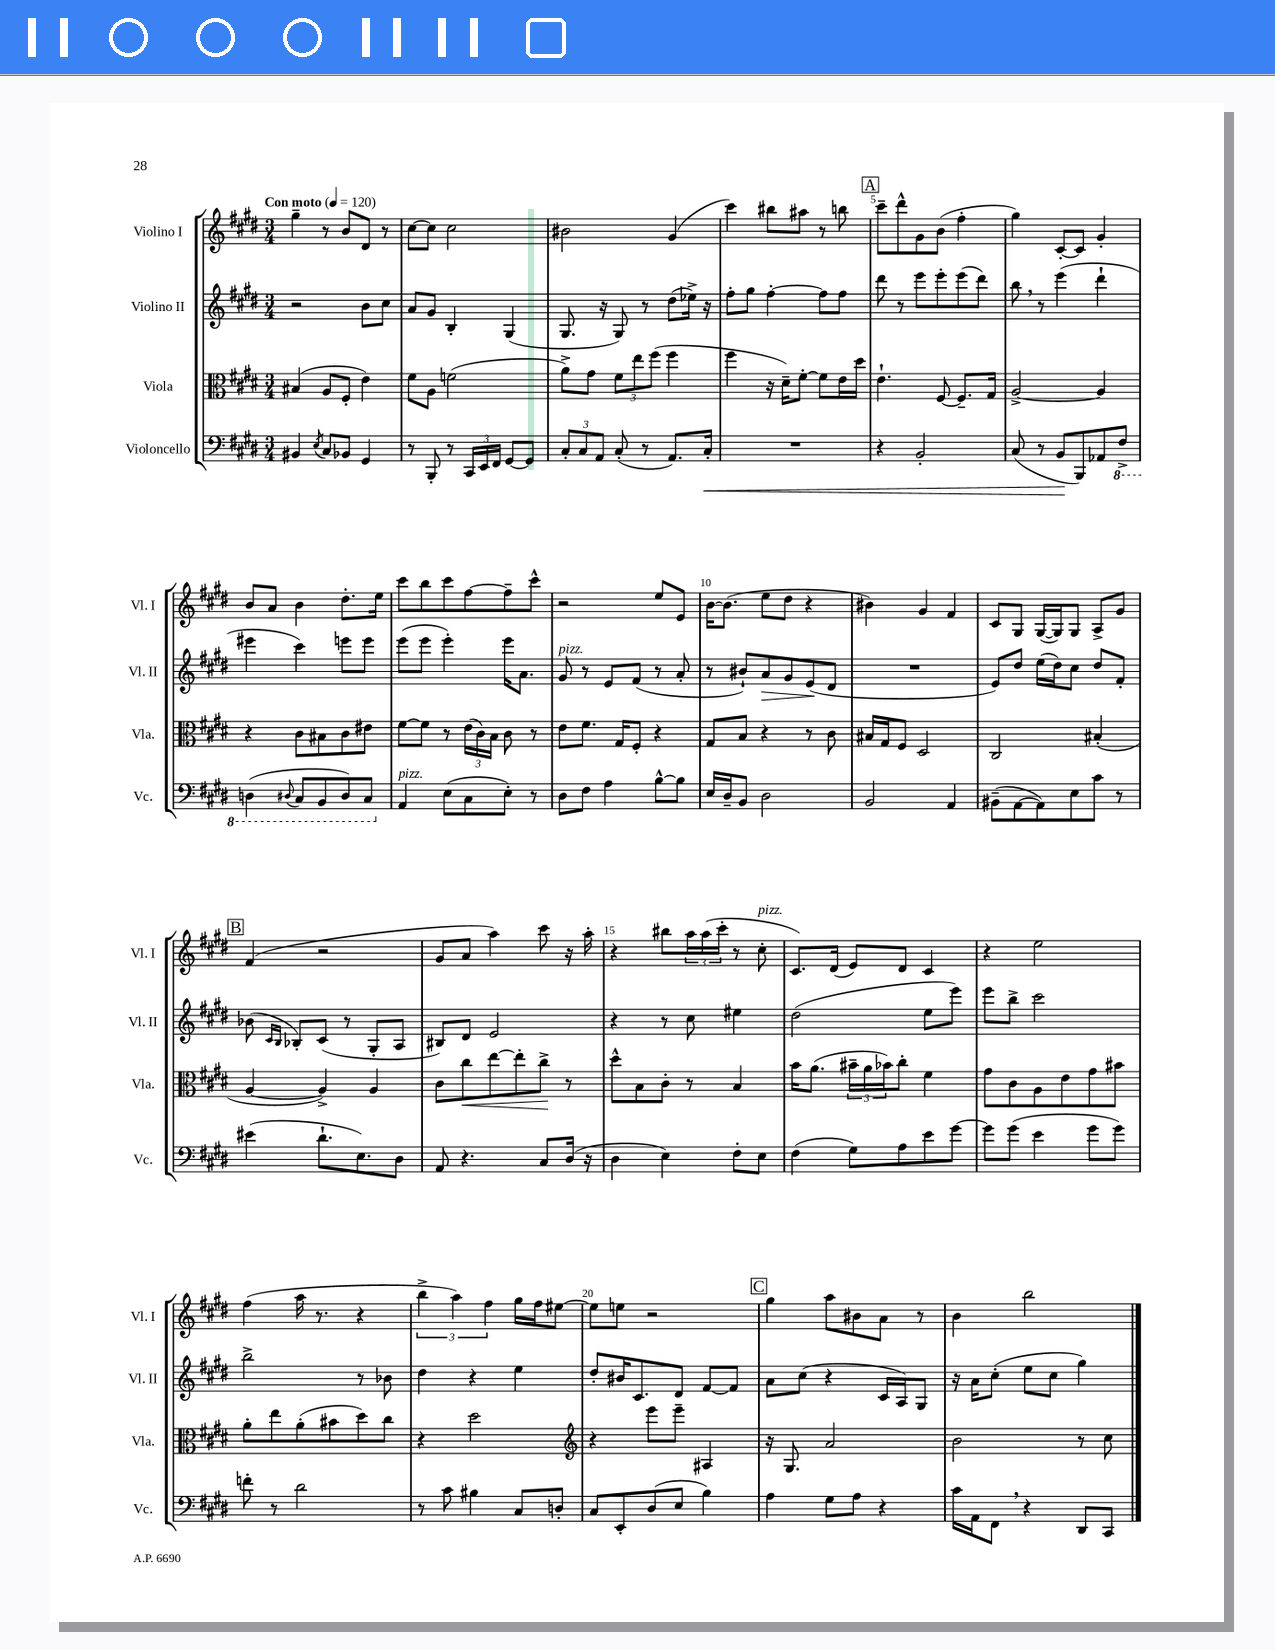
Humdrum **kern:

**kern	**dynam	**kern	**dynam	**kern	**dynam	**kern
*part4	*part4	*part3	*part3	*part2	*part2	*part1
*staff4	*staff4	*staff3	*staff3	*staff2	*staff2	*staff1
*I"Violoncello	*	*I"Viola	*	*I"Violino II	*	*I"Violino I
*I'Vc.	*	*I'Vla.	*	*I'Vl. II	*	*I'Vl. I
*clefF4	*	*clefC3	*	*clefG2	*	*clefG2
*k[f#c#g#d#]	*	*k[f#c#g#d#]	*	*k[f#c#g#d#]	*	*k[f#c#g#d#]
*M3/4	*	*M3/4	*	*M3/4	*	*M3/4
*MM120	*	*MM120	*	*MM120	*	*MM120
=1	=1	=1	=1	=1	=1	=1
!	!	!	!	!	!	!LO:TX:a:B:t=Con moto
4BB#X/	.	(4B#X/	.	2r	.	4gg#~\
8qE/	.	.	.	.	.	.
8C#/L	.	8A/L	.	.	.	8r
8BB-X/J	.	8F#'/J	.	.	.	8b/L
4GG#/	.	4e\)	.	8b\L	.	8d#/J
.	.	.	.	8cc#\J	.	8r
=2	=2	=2	=2	=2	=2	=2
8r	.	8f#\L	.	8a/L	.	[8cc#\L
8BBB'/	.	8A\J	.	8g#/J	.	8cc#\J]
8r	.	(2fn\	.	4B'/	.	2cc#\
24CC#/LL	.	.	.	.	.	.
24EE/	.	.	.	.	.	.
24FF#/JJ	.	.	.	.	.	.
[8GG#/L	.	.	.	(4G#/	.	.
8GG#/J]	.	.	.	.	.	.
=3	=3	=3	=3	=3	=3	=3
12C#'/L	.	8a^\L)	.	8.G#/	.	2b#X\
12C#/	.	.	.	.	.	.
.	.	8g#\J	.	.	.	.
12AA/J	.	.	.	.	.	.
.	.	.	.	16r	.	.
(8C#'/	.	12f#\L	.	8G#/)	.	.
.	.	12ee\	.	.	.	.
8r	.	.	.	8r	.	.
.	.	(12ff#\J	.	.	.	.
8.AA/L)	.	4ff#\	.	(8dd#\L	.	(4g#/
.	.	.	.	16ee-X^\Jk)	.	.
!	!LO:HP:b	!	!	!	!	!
16C#'/Jk	<	.	.	16r	.	.
=4	=4	=4	=4	=4	=4	=4
2.r	.	4ff#\	.	8ff#'\L	.	4ccc#\)
.	.	.	.	8gg#\J	.	.
.	.	16r	.	[4ff#'\	.	8bb#X\L
.	.	16d#~\KL)	.	.	.	.
.	.	[8f#'\J	.	.	.	8aa#X\J
.	.	8f#\L]	.	8ff#\L]	.	8r
.	.	16e\L	.	8ff#\J	.	8bbn\
.	.	16dd#\JJ	.	.	.	.
!!LO:REH:place=s1:t=A
=5	=5	=5	=5	=5	=5	=5
4r	.	4.e`\	.	8ddd#\	.	8ccc#~\L
.	.	.	.	8r	.	8ddd#^^\
2BB'/	.	.	.	8eee\L	.	8g#\
.	.	[8F#/	.	8eee'\	.	(8b\J
.	.	8.F#~/L]	.	(8eee\	.	4ff#'\
.	.	.	.	8ddd#\J)	.	.
.	.	16G#/Jk	.	.	.	.
=6	=6	=6	=6	=6	=6	=6
(8C#/	.	[2A^/	.	8bb,\	.	4gg#\)
8r	.	.	.	8r	.	.
8BB/L	.	.	.	(4eee\	.	[8c#'/L
8BBB/)	[	.	.	.	.	8c#/J]
8AA-X/	.	4A/]	.	4ddd#`\	.	4g#'/
*8ba	*	*	*	*	*	*
8FF#^/J	.	.	.	.	.	.
!!LO:LB:g=z
=7	=7	=7	=7	=7	=7	=7
(4DDn\	.	4r	.	4eee#X\	.	8b/L
.	.	.	.	.	.	8a/J
8qqDD#X/	.	.	.	.	.	.
8CC#/L	.	8c#\L	.	4ccc#\)	.	4b\
8BBB/	.	8B#X\	.	.	.	.
8DD#/)	.	8c#\	.	8eeen\L	.	8.dd#'\L
8CC#/J	.	8e#X\J	.	8eee\J	.	.
.	.	.	.	.	.	16ee\Jk
=8	=8	=8	=8	=8	=8	=8
*X8ba	*	*	*	*	*	*
!LO:TX:a:i:t=pizz.	!	!	!	!	!	!
4AA/	.	[8f#\L	.	(8eee\L	.	8ccc#\L
.	.	8f#\J]	.	8eee\J	.	8bb\
(8E\L	.	8r	.	4eee'\)	.	8ccc#\
8C#\	.	(24e\LL	.	.	.	[8ff#\
.	.	24c#\)	.	.	.	.
.	.	24B\JJ	.	.	.	.
8E'\J)	.	8c#\	.	16eee\KL	.	8ff#~\]
.	.	.	.	8.a\J	.	.
8r	.	8r	.	.	.	8ccc#^^\J
=9	=9	=9	=9	=9	=9	=9
!	!	!	!	!LO:TX:a:i:t=pizz.	!	!
8D#\L	.	8e\L	.	8g#/	.	2r
8F#\J	.	8.f#\J	.	8r	.	.
4A\	.	.	.	8e/L	.	.
.	.	16G#/KL	.	.	.	.
.	.	8F#'/J	.	(8f#/J	.	.
[8B^^\L	.	4r	.	8r	.	8ee/L
8B\J]	.	.	.	8a'/	.	8e/J
=10	=10	=10	=10	=10	=10	=10
16E/LL	.	8G#/L	.	8r	.	[16b\KL
16D#~/J	.	.	.	.	.	(8.b\J]
8BB/J	.	8B/J	.	8b#X`/L)	.	.
!	!	!	!	!	!LO:HP:b	!
2D#\	.	4r	.	8a/	>	8ee\L
.	.	.	.	8g#/	.	8dd#\J
.	.	8r	.	(8e/	.	4r
.	.	8c#\	.	8d#/J	]	.
=11	=11	=11	=11	=11	=11	=11
2BB/	.	16B#X/LL	.	2.r	.	4b#X\)
.	.	16G#/J	.	.	.	.
.	.	8F#/J	.	.	.	.
.	.	2D#/	.	.	.	4g#/
4AA/	.	.	.	.	.	4f#/
=12	=12	=12	=12	=12	=12	=12
(8BB#X~\L	.	2C#/	.	8e/L)	.	8c#/L
[8AA\	.	.	.	8dd#/J	.	8G#/J
8AA\])	.	.	.	(16ee\LL	.	([16G#/LL
.	.	.	.	16dd#\J)	.	16G#/J])
8E\	.	.	.	8cc#\J	.	8G#/J
8c#\J	.	(4B#X'/	.	8dd#/L	.	8A^/L
8r	.	.	.	8f#'/J	.	8g#/J
!!LO:LB:g=z
!!LO:REH:place=s1:t=B
=13	=13	=13	=13	=13	=13	=13
(4e#X\	.	[4A/	.	(8b-X\	.	(4f#/
.	.	.	.	16qqc#/LL	.	.
.	.	.	.	16qqB/JJ	.	.
.	.	.	.	8B-X'/L)	.	.
8.d#`\L	.	4A^/])	.	(8c#/J	.	2r
.	.	.	.	8r	.	.
8.E\)	.	.	.	.	.	.
.	.	4A/	.	8G#'/L	.	.
8D#\J	.	.	.	8A/J	.	.
=14	=14	=14	=14	=14	=14	=14
8AA/	.	8c#\L	.	8B#X/L)	.	8g#/L
!	!	!	!LO:HP:b	!	!	!
4.r	.	8cc#\	<	8d#/J	.	8a/J
.	.	[8ee\	.	2e/	.	4aa\)
.	.	8ee'\]	.	.	.	.
8C#/L	.	8cc#^\J	.	.	.	8ccc#\
(16D#/Jk	.	8r	[	.	.	16r
16r	.	.	.	.	.	16aa'\
=15	=15	=15	=15	=15	=15	=15
4D#\	.	8dd#^^\L	.	4r	.	4r
.	.	8B\	.	.	.	.
4E\)	.	8c#'\J	.	8r	.	8bb#X\L
.	.	8r	.	8cc#\	.	24aa\L
.	.	.	.	.	.	(24aa\
.	.	.	.	.	.	24ccc#'\JJ
8F#'\L	.	4B/	.	4ee#X\	.	8r
!	!	!	!	!	!	!LO:TX:a:i:t=pizz.
8E\J	.	.	.	.	.	8cc#'\
=16	=16	=16	=16	=16	=16	=16
(4F#\	.	16b\KL	.	(2dd#\	.	8.c#/L)
.	.	(8.a\J	.	.	.	.
.	.	.	.	.	.	(16d#/Jk
8G#\L)	.	24b#X~\LL	.	.	.	8e/L)
.	.	24a\	.	.	.	.
.	.	24b-X\J)	.	.	.	.
8A\	.	8cc#'\J	.	.	.	8d#/J
8e\	.	4f#\	.	8ee\L	.	4c#/
[8g#\J	.	.	.	8eee\J)	.	.
=17	=17	=17	=17	=17	=17	=17
8g#\L]	.	8g#\L	.	8eee\L	.	4r
(8g#\J	.	8c#\	.	8bb^\J	.	.
4e\	.	8A\	.	2ccc#\	.	2ee\
.	.	8e\	.	.	.	.
8g#\L	.	8g#\	.	.	.	.
8g#\J)	.	8b#X\J	.	.	.	.
!!LO:LB:g=z
=18	=18	=18	=18	=18	=18	=18
8fn'\	.	8a'\L	.	2bb^\	.	(4ff#\
8r	.	8ee\	.	.	.	.
2d#\	.	(8a'\	.	.	.	16aa\
.	.	.	.	.	.	8.r
.	.	8b#X\	.	.	.	.
.	.	8dd#\)	.	8r	.	4r
.	.	8cc#\J	.	8b-X\	.	.
=19	=19	=19	=19	=19	=19	=19
8r	.	4r	.	4dd#\	.	6bb^\
8c#\	.	.	.	.	.	.
.	.	.	.	.	.	6aa\)
4B#X\	.	2dd#\	.	4r	.	.
.	.	.	.	.	.	6ff#\
8C#/L	.	.	.	4ee\	.	16gg#\LL
.	.	.	.	.	.	16ff#\J
8Dn'/J	.	.	.	.	.	[8ee#X\J
=20	=20	=20	=20	=20	=20	=20
*	*	*clefG2	*	*	*	*
8C#/L	.	4r	.	8dd#'/L	.	8ee#\L]
8EE'/	.	.	.	16b#X/K	.	8een\J
.	.	.	.	8.c#/	.	.
(8D#/	.	8eee\L	.	.	.	2r
8E/J	.	8eee~\J	.	8d#/J	.	.
4B\)	.	4A#X/	.	[8f#/L	.	.
.	.	.	.	8f#/J]	.	.
!!LO:REH:place=s1:t=C
=21	=21	=21	=21	=21	=21	=21
4A\	.	16r	.	8a\L	.	4gg#\
.	.	8.G#/	.	.	.	.
.	.	.	.	(8cc#\J	.	.
8G#\L	.	2a/	.	4r	.	8aa\L
8A\J	.	.	.	.	.	8b#X\
4r	.	.	.	16c#/LL	.	8a\J
.	.	.	.	16A/J)	.	.
.	.	.	.	8G#/J	.	8r
=22	=22	=22	=22	=22	=22	=22
16c#\LL	.	2b\	.	16r	.	4b\
16AA\J	.	.	.	16a\KL	.	.
8FF#,\J	.	.	.	(8cc#'\J	.	.
4r	.	.	.	8ee\L	.	2bb\
.	.	.	.	8cc#\J	.	.
8DD#/L	.	8r	.	4gg#\)	.	.
8CC#/J	.	8cc#\	.	.	.	.
==	==	==	==	==	==	==
*-	*-	*-	*-	*-	*-	*-
